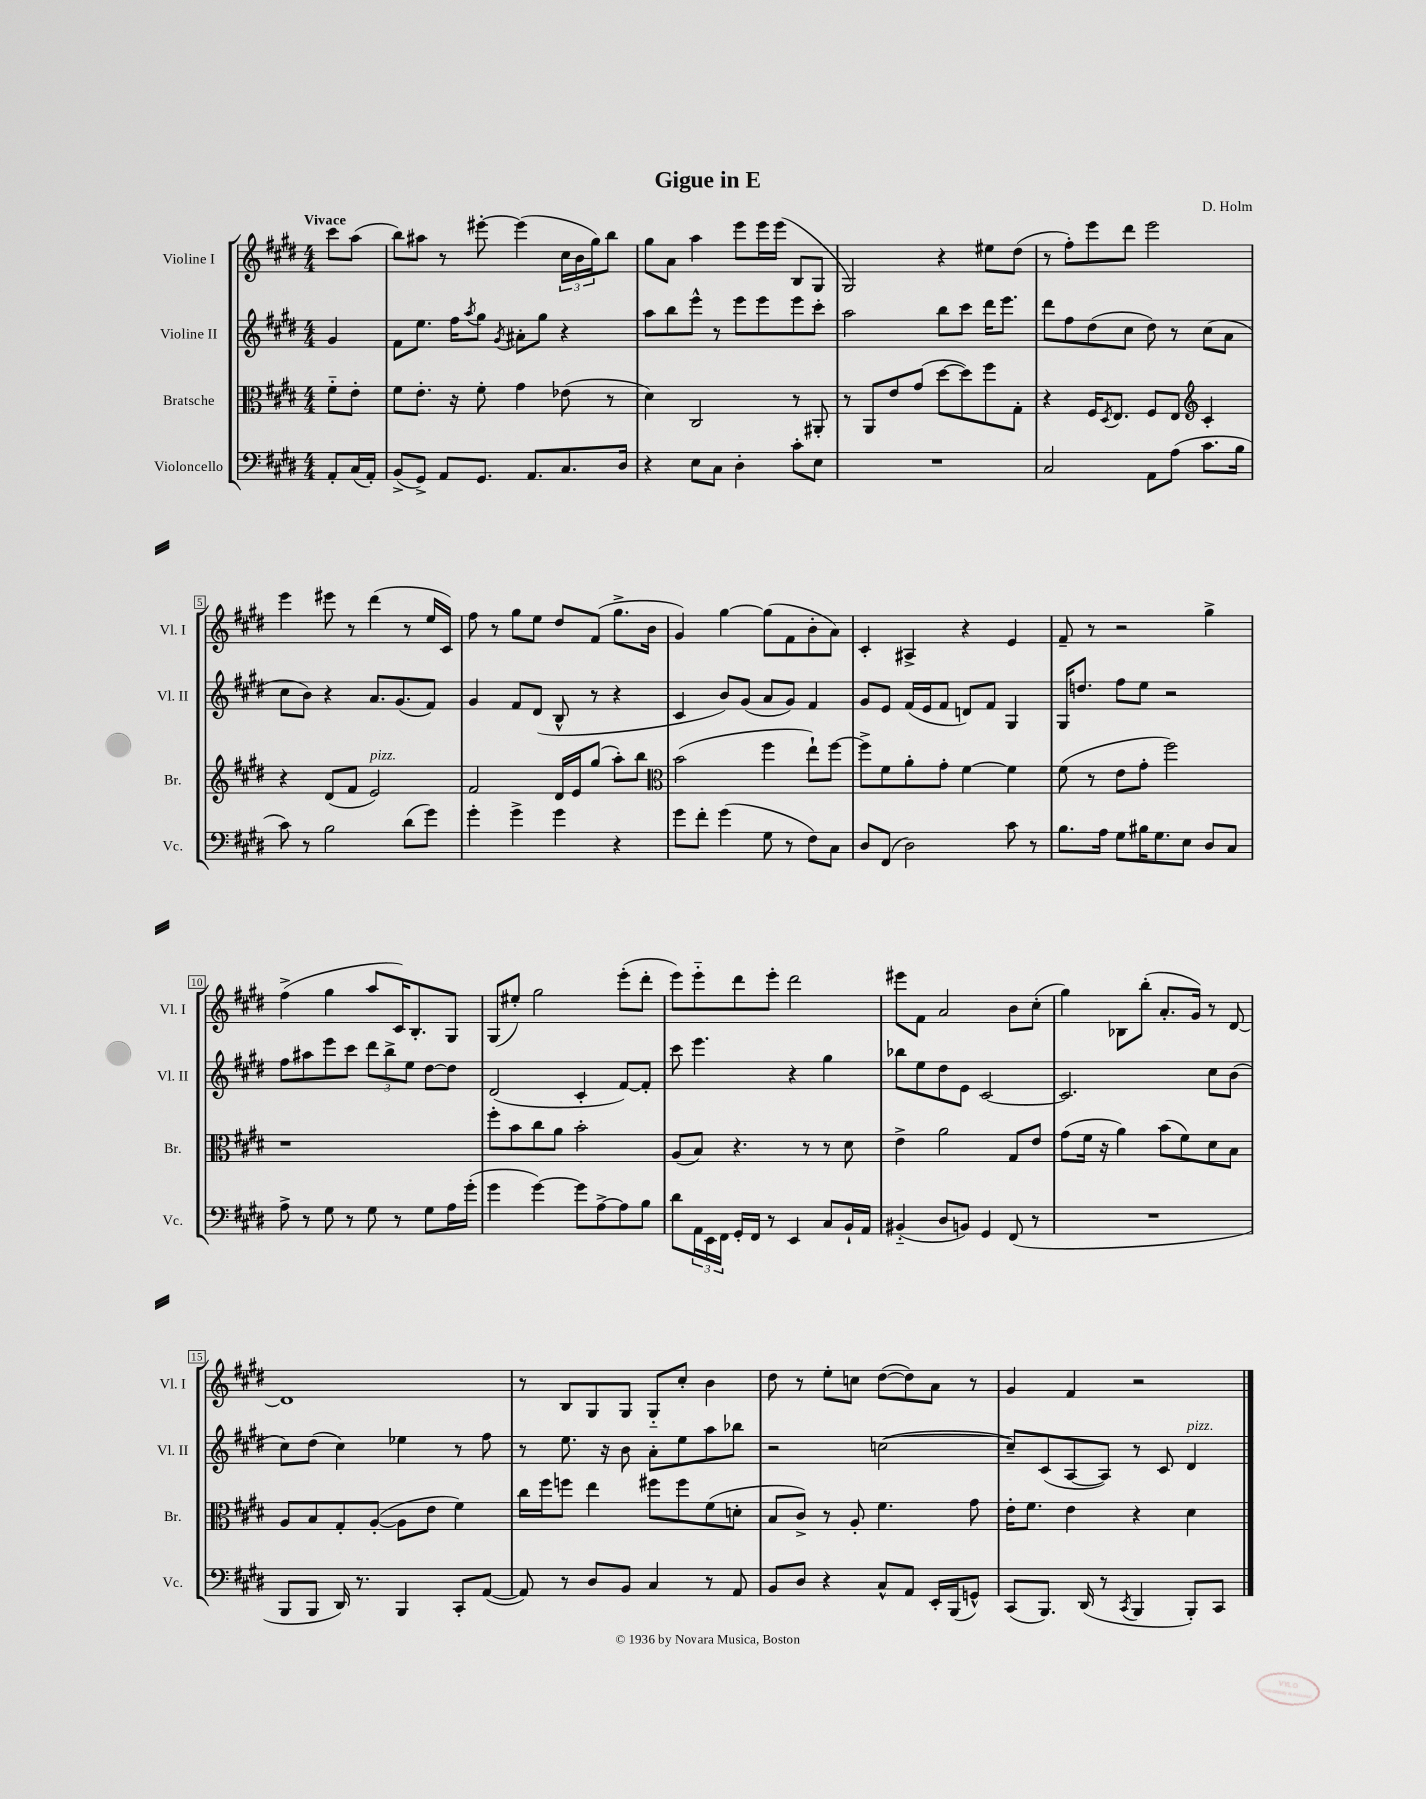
\header { title = "Gigue in E" composer = "D. Holm" }
<<
\new StaffGroup <<
\new Staff = "s0" \with { instrumentName = "Violine I" shortInstrumentName = "Vl. I" } {
    \clef treble \key e \major \numericTimeSignature \time 4/4 \partial 4 \tempo "Vivace"
    cis'''8 a''8( |
    b''8) ais''8 r8 eis'''8~-. eis'''4( \tuplet 3/2 { cis''16 b'16 gis''16) } b''8 |
    gis''8 a'8 a''4 e'''8 e'''16 e'''16( b8 gis8 |
    gis2) r4 eis''8 dis''8( |
    r8 fis''8-.) e'''8 dis'''8 e'''2 |
    e'''4 eis'''8 r8 dis'''4( r8 e''16 cis'16) |
    fis''8 r8 gis''8 e''8 dis''8 fis'8( gis''8.-> b'16 |
    gis'4) gis''4~ gis''8( fis'8 b'8-. a'8) |
    cis'4-. ais4-> r4 e'4 |
    fis'8-- r8 r2 gis''4-> |
    fis''4->( gis''4 a''8 cis'16) b8.-. gis8 |
    gis8( eis''8-.) gis''2 e'''8-.( dis'''8-. |
    e'''8) e'''8-_ dis'''8 e'''8-. dis'''2 |
    eis'''8 fis'8 a'2 b'8 cis''8-.( |
    gis''4) bes8 b''8-.( a'8.-. gis'16) r8 dis'8~ |
    dis'1 |
    r8 b8 gis8 gis8 gis8-_ cis''8-. b'4 |
    dis''8 r8 e''8-. c''8 dis''8~( dis''8) a'8 r8 |
    gis'4 fis'4 r2 \bar "|." |
}
\new Staff = "s1" \with { instrumentName = "Violine II" shortInstrumentName = "Vl. II" } {
    \clef treble \key e \major \numericTimeSignature \time 4/4 \partial 4
    gis'4 |
    fis'8 e''8. fis''16 \acciaccatura { a''8 } gis''8 \acciaccatura { gis'8 } ais'8-. gis''8 r4 |
    a''8 b''8 e'''8-^ r8 e'''8 e'''8 e'''8 cis'''8-. |
    a''2 b''8 cis'''8 dis'''16 e'''8. |
    dis'''8 fis''8 dis''8( cis''8 dis''8) r8 cis''8( a'8 |
    cis''8 b'8) r4 a'8. gis'8.( fis'8) |
    gis'4 fis'8 dis'8( b8-^ r8 r4 |
    cis'4 b'8) gis'8( a'8 gis'8) fis'4 |
    gis'8 e'8 fis'16( e'16 fis'8 d'8) fis'8 gis4 |
    gis16 d''8. fis''8 e''8 r2 |
    fis''8 ais''8 e'''8 cis'''8 \tuplet 3/2 { dis'''8 b''8-> e''8 } dis''8~ dis''8 |
    dis'2( cis'4-. fis'8~) fis'8-. |
    cis'''8 e'''4. r4 gis''4 |
    bes''8 e''8 dis''8 e'8 cis'2~ |
    cis'2. cis''8 b'8( |
    cis''8) dis''8( cis''4) ees''4 r8 fis''8 |
    r8 e''8. r16 b'8 a'8-. e''8 a''8 bes''8 |
    r2 c''2~( |
    c''8--) cis'8( a8~ a8) r8 cis'8 dis'4^\markup { \italic "pizz." } \bar "|." |
}
\new Staff = "s2" \with { instrumentName = "Bratsche" shortInstrumentName = "Br." } {
    \clef alto \key e \major \numericTimeSignature \time 4/4 \partial 4
    fis'8-_ e'8-. |
    fis'8 e'8.-. r16 fis'8-. gis'4 ees'8( r8 |
    dis'4) cis2 r8 ais,8-. |
    r8 a,8 e'8 gis'8( dis''8~ dis''8) fis''8 gis8-. |
    r4 fis16 \acciaccatura { dis8 } e8. fis8 e8 \clef treble cis'4-. |
    r4 dis'8( fis'8 e'2^\markup { \italic "pizz." }) |
    fis'2 dis'16 e'16 gis''8( a''8-.) b''8 |
    \clef alto b'2( fis''4 e''8-!) fis''8~ |
    fis''8-> fis'8 a'8-. gis'8-. fis'4~ fis'4 |
    fis'8( r8 e'8 gis'8-. fis''2) |
    r1 |
    fis''8-. b'8 cis''8 a'8 b'2-. |
    a8( b8) r4. r8 r8 dis'8 |
    e'4-> a'2 gis8 e'8 |
    gis'8( fis'16 r16 a'4) b'8( fis'8) dis'8 b8 |
    a8 b8 gis8-. a8~-.( a8 e'8 fis'4) |
    cis''16 fis''16 f''8 e''4 fis''8 fis''8 fis'8( d'8-. |
    b8 cis'8->) r8 a8-. fis'4. gis'8 |
    e'16-. fis'8. e'4 r4 dis'4 \bar "|." |
}
\new Staff = "s3" \with { instrumentName = "Violoncello" shortInstrumentName = "Vc." } {
    \clef bass \key e \major \numericTimeSignature \time 4/4 \partial 4
    a,8-. cis16( a,16-.) |
    b,8->( gis,8->) a,8 gis,8. a,8. cis8. dis16 |
    r4 e8 cis8 dis4-. cis'8-. e8 |
    R1 |
    cis2 a,8 a8( cis'8. b16 |
    cis'8) r8 b2 dis'8( gis'8) |
    gis'4-. gis'4-> gis'4 r4 |
    gis'8 fis'8-. gis'4( gis8 r8 fis8) cis8 |
    dis8 fis,8( dis2) cis'8 r8 |
    b8. a16 gis8 bis16 gis8. e8 dis8 cis8 |
    a8-> r8 gis8 r8 gis8 r8 gis8 a16 gis'16-.( |
    gis'4 gis'4~) gis'8 a8~-> a8 b8 |
    dis'8 \tuplet 3/2 { a,16 e,16 fis,16 } gis,16-. fis,16 r8 e,4 cis8 b,16-! a,16 |
    bis,4-_( dis8 b,8) gis,4 fis,8( r8 |
    R1 |
    b,,8 b,,8 dis,16) r8. b,,4 cis,8-. a,8~( |
    a,8) r8 dis8 b,8 cis4 r8 a,8 |
    b,8 dis8 r4 cis8-^ a,8 e,16-. b,,16( g,8-^) |
    cis,8( b,,8.) dis,16( r8 \acciaccatura { cis,8 } b,,4 b,,8-.) cis,8 \bar "|." |
}
>>
>>
\layout { \context { \Score \override BarNumber.stencil = #(make-stencil-boxer 0.1 0.3 ly:text-interface::print) } }
